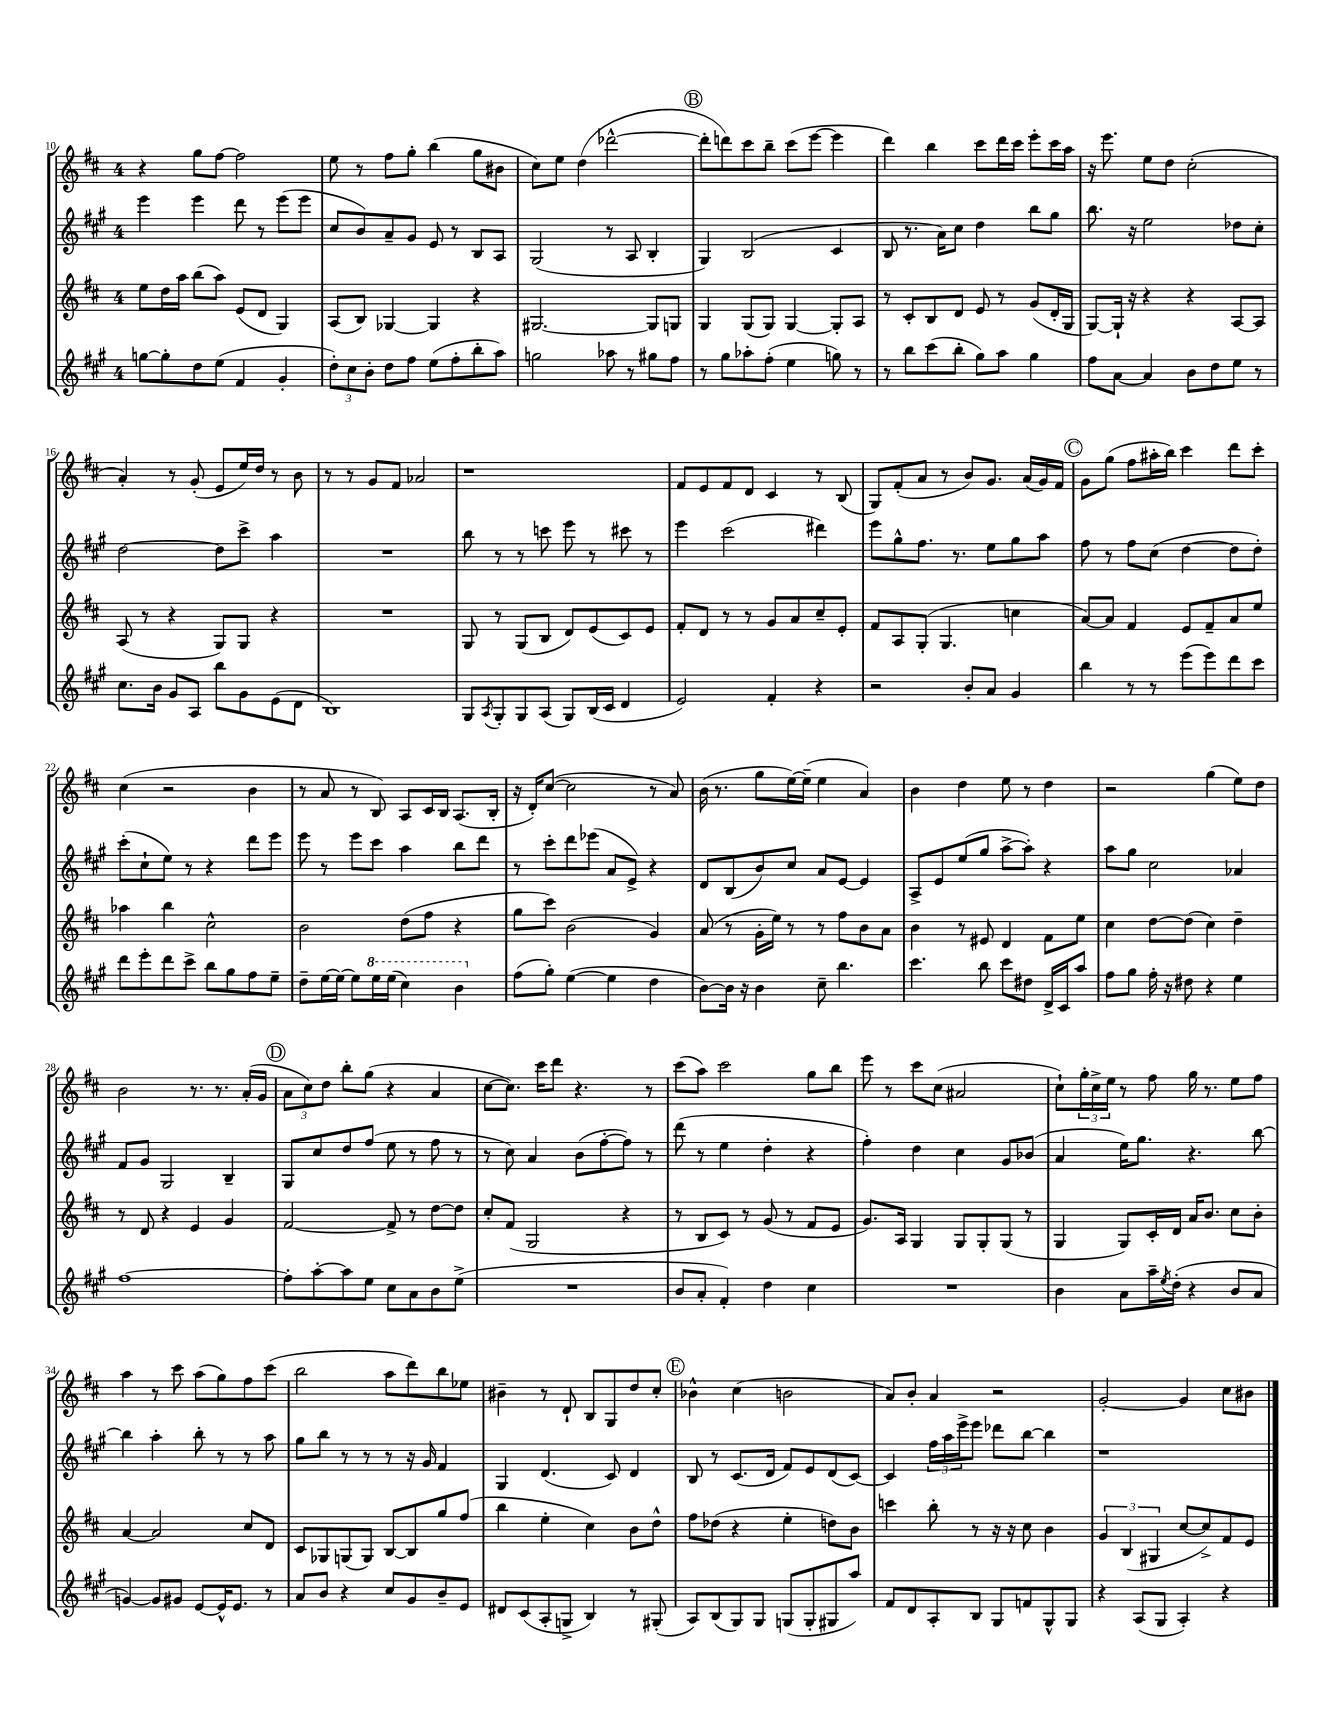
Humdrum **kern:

**kern	**kern	**kern	**kern
*part4	*part3	*part2	*part1
*staff4	*staff3	*staff2	*staff1
*clefG2	*clefG2	*clefG2	*clefG2
*k[f#c#g#]	*k[f#c#]	*k[f#c#g#]	*k[f#c#]
*M4/4	*M4/4	*M4/4	*M4/4
=10	=10	=10	=10
[8ggn\L	8ee\L	4eee\	4r
8gg'\]	16dd\L	.	.
.	16aa\JJ	.	.
8dd\	(8bb\L	4eee\	8gg\L
(8ee\J	8aa\J)	.	[8ff#\J
4f#/	(8e/L	8ddd\	2ff#\]
.	8d/J	8r	.
4g#'/	4G/)	(8eee\L	.
.	.	8eee\J	.
=11	=11	=11	=11
12dd'\L)	(8A/L	8cc#/L	8ee\
12cc#\	.	.	.
.	8B/J)	8b/)	8r
12b'\J	.	.	.
8dd\L	[4G-X/	8a~/	8ff#\L
8ff#\J	.	8g#/J	8gg'\J
(8ee\L	4G-/]	8e/	(4bb\
8ff#'\	.	8r	.
8bb'\	4r	8B/L	8gg\L
8aa\J)	.	8A/J	8b#X\J
=12	=12	=12	=12
2ggn\	[2.G#X/	(2G#/	8cc#\L)
.	.	.	8ee\J
.	.	.	(4dd\
8aa-X\	.	8r	[2ddd-X^^\
8r	.	8A/	.
8gg#X\L	8G#/L]	4B'/	.
8ff#\J	8Gn/J	.	.
!!LO:REH:place=s1:t=B
=13	=13	=13	=13
8r	4G/	4G#/)	8ddd-'\L]
8gg#\L	.	.	8dddn\)
8aa-X'\	(8G/L	(2B/	8ccc#\
(8ff#'\J	8G/J)	.	8bb~\J
4ee\	[4G/	.	(8ccc#\L
.	.	.	[8eee\J
8ggn\)	8G'/L]	4c#/	4eee\]
8r	8A/J	.	.
=14	=14	=14	=14
8r	8r	8B/	4ddd\)
8bb\L	8c#'/L	8.r	.
(8ccc#\	8B/	.	4bb\
.	.	16a\KL)	.
8bb'\J	8d/J	8cc#\J	.
8gg#\L)	8e/	4dd\	8ccc#\L
8aa\J	8r	.	16ddd\L
.	.	.	16ccc#\JJ
4gg#\	(8g/L	8bb\L	8eee'\L
.	16d'/L	8gg#\J	16ccc#\L
.	16G/JJ	.	16aa\JJ
=15	=15	=15	=15
8ff#\L	[8G/L)	8.bb\	16r
.	.	.	8.eee\
[8a\J	16G`/Jk]	.	.
.	16r	16r	.
4a/]	4r	2ee\	8ee\L
.	.	.	8dd\J
8b\L	4r	.	(2cc#'\
8dd\	.	.	.
8ee\J	[8A/L	8dd-X\L	.
8r	8A/J]	8cc#'\J	.
!!LO:LB:g=z
=16	=16	=16	=16
8.cc#\L	(8A/	[2dd\	4a'/)
.	8r	.	.
16b\Jk	.	.	.
8g#/L	4r	.	8r
8A/J	.	.	(8g'/
8bb\L	8G/L)	8dd\L]	8e/L
8g#\	8G/J	8ccc#^\J	16ee/L)
.	.	.	16dd/JJ
(8e\	4r	4aa\	8r
8d\J	.	.	8b\
=17	=17	=17	=17
1B)	1r	1r	8r
.	.	.	8r
.	.	.	8g/L
.	.	.	8f#/J
.	.	.	2a-X/
=18	=18	=18	=18
8G#/L	8G/	8bb\	1r
8qA/	.	.	.
8G#'/	8r	8r	.
8G#/	(8G/L	8r	.
(8A/J	8B/J	8cccn\	.
8G#/L)	8d/L)	8eee\	.
(16B/L	(8e/	8r	.
16c#/JJ	.	.	.
4d/	8c#/)	8ccc#X\	.
.	8e/J	8r	.
=19	=19	=19	=19
2e/)	8f#'/L	4eee\	8f#/L
.	8d/J	.	8e/
.	8r	(2ccc#\	8f#/
.	8r	.	8d/J
4f#'/	8g/L	.	4c#/
.	8a/	.	.
4r	8cc#~/	4ddd#X\)	8r
.	8e'/J	.	(8B/
=20	=20	=20	=20
2r	8f#/L	8eee\L	8G/L)
.	8A/	8gg#^^\	(8f#'/
.	(8G'/J	8.ff#\J	8a/J
.	4.G/	.	8r
.	.	8.r	.
8b'/L	.	.	8b/L)
8a/J	.	8ee\L	8.g/J
4g#/	4ccn\	8gg#\	.
.	.	.	(16a/LL
.	.	8aa\J	16g/)
.	.	.	16f#/JJ
!!LO:REH:place=s1:t=C
=21	=21	=21	=21
4bb\	[8a/L)	8ff#\	8g\L
.	8a/J]	8r	(8gg\J
8r	4f#/	8ff#\L	8ff#\L
8r	.	(8cc#\J	16aa#X'\L
.	.	.	16bb\JJ)
(8eee\L	8e/L	[4dd\	4ccc#\
8eee\)	8f#~/	.	.
8ddd\	8a/	8dd\L]	8ddd\L
8ccc#\J	8ee/J	8dd'\J)	8ccc#'\J
!!LO:LB:g=z
=22	=22	=22	=22
8ddd\L	4aa-X\	(8ccc#'\L	(4cc#\
8eee'\	.	8cc#`\	.
8ddd\	4bb\	8ee\J)	2r
8ccc#^\J	.	8r	.
8bb\L	2cc#^^\	4r	.
8gg#\	.	.	.
8ff#\	.	8ddd\L	4b\
8ee~\J	.	8eee\J	.
=23	=23	=23	=23
8dd~\L	2b\	8eee\	8r
[16ee\L	.	8r	8a/
16ee\JJ_	.	.	.
8ee\L]	.	8eee\L	8r
*8va	*	*	*
16eee\L	.	8ccc#\J	8B/)
(16eee\JJ	.	.	.
4ccc#\)	(8dd\L	4aa\	8A/L
.	8ff#\J	.	16c#/L
.	.	.	16B/JJ
4bb\	4r	8bb\L	(8.A/L
.	.	8ddd\J	.
.	.	.	16B'/Jk
=24	=24	=24	=24
*X8va	*	*	*
(8ff#\L	8gg\L	8r	16r
.	.	.	16d'/KL)
8gg#'\J)	8ccc#\J)	8ccc#'\L	([8cc#/J
([4ee\	(2b\	8ddd\	2cc#\]
.	.	(8eee-X\J	.
4ee\]	.	8a/L	.
.	.	8e^/J)	.
4dd\	4g/)	4r	8r
.	.	.	8a/)
=25	=25	=25	=25
[8b\L)	(8a/	8d/L	(16b\
.	.	.	8.r
16b\Jk]	8r	(8B/	.
16r	.	.	.
4b\	16g'\LL	8b/)	8gg\L
.	16ee\JJ)	.	.
.	8r	8cc#/J	[16ee\L)
.	.	.	(16ee~\JJ]
8cc#~\	8r	8a/L	4ee\
4.bb\	8ff#\L	[8e/J	.
.	8b\	4e/]	4a/)
.	8a\J	.	.
=26	=26	=26	=26
4.ccc#\	4b\	8A^/L	4b\
.	.	8e/	.
.	8r	(8ee/	4dd\
8bb\	8e#X/	8gg#/J	.
8ccc#\L	4d/	[8aa^\L	8ee\
8dd#X\J	.	8aa'\J])	8r
16d^/LL	8f#\L	4r	4dd\
16c#/J	.	.	.
8aa/J	8ee\J	.	.
=27	=27	=27	=27
8ff#\L	4cc#\	8aa\L	2r
8gg#\J	.	8gg#\J	.
16ff#'\	[8dd\L	2cc#\	.
16r	.	.	.
8dd#X\	(8dd\J]	.	.
4r	4cc#\)	.	(4gg\
4ee\	4dd~\	4a-X/	8ee\L)
.	.	.	8dd\J
!!LO:LB:g=z
=28	=28	=28	=28
[1ff#	8r	8f#/L	2b\
.	8d/	8g#/J	.
.	4r	2G#/	.
.	4e/	.	8.r
.	.	.	8.r
.	4g/	4B~/	.
.	.	.	(16a'/LL
.	.	.	16g/JJ
!!LO:REH:place=s1:t=D
=29	=29	=29	=29
8ff#'\L]	[2f#/	8G#/L	12a\L
.	.	.	12cc#\)
[8aa'\	.	8cc#/	.
.	.	.	12dd\J
8aa\]	.	8dd/	8bb'\L
8ee\J	.	(8ff#/J	(8gg\J
8cc#\L	8f#^/]	8ee\	4r
8a\	8r	8r	.
8b\	[8dd\L	8ff#\	4a/
(8ee^\J	8dd\J]	8r	.
=30	=30	=30	=30
1r	8cc#'/L	8r	[8cc#\L
.	(8f#/J	8cc#\)	8.cc#\J])
.	2G/	4a/	.
.	.	.	16ccc#\KL
.	.	.	8ddd\J
.	.	(8b\L	4.r
.	.	[8ff#'\	.
.	4r	8ff#\J])	.
.	.	8r	8r
=31	=31	=31	=31
8b/L	8r	(8ddd\	(8ccc#\L
8a'/J	8B/L	8r	8aa\J)
4f#'/)	8c#/J)	4ee\	2ccc#\
.	8r	.	.
4dd\	(8g/	4dd'\	.
.	8r	.	.
4cc#\	8f#/L	4r	8gg\L
.	8e/J	.	8bb\J
=32	=32	=32	=32
1r	8.g/L)	4ff#'\)	8eee\
.	.	.	8r
.	16A/Jk	.	.
.	4G/	4dd\	8ccc#\L
.	.	.	(8cc#\J
.	8G/L	4cc#\	2a#X/
.	8G'/	.	.
.	(8G/J	8g#/L	.
.	8r	(8b-X/J	.
=33	=33	=33	=33
4b\	4G/	4a/	8cc#`\L)
.	.	.	24gg'\L
.	.	.	24cc#^\
.	.	.	24ee\JJ
8a\L	8G/L)	16ee\KL)	8r
.	.	8.gg#\J	.
16aa~\L	16c#'/L	.	8ff#\
8qee/	.	.	.
(16dd'\JJ	16d/JJ	.	.
4r	16a/KL	4.r	16gg\
.	8.b/J	.	8.r
8b/L	8cc#\L	.	8ee\L
8a/J	8b'\J	[8bb\	8ff#\J
!!LO:LB:g=z
=34	=34	=34	=34
[4gn/)	[4a/	4bb\]	4aa\
8g/L]	2a/]	4aa'\	8r
8g#X/J	.	.	8ccc#\
[8e/L	.	8bb'\	(8aa\L
16e^^/K]	.	8r	8gg\)
8.e/J	.	.	.
.	8cc#/L	8r	8ff#\
8r	8d/J	8aa\	(8ccc#\J
=35	=35	=35	=35
8a/L	8c#/L	8gg#\L	2bb\
8b/J	8G-X/	8bb\J	.
4r	(8Gn/	8r	.
.	8G/J)	8r	.
8cc#/L	[8B/L	8r	8aa\L
8g#/	8B/]	16r	8ddd\)
.	.	16g#/	.
8b~/	8gg/	4f#/	8bb\
8e/J	(8ff#/J	.	8ee-X\J
=36	=36	=36	=36
8d#X/L	4bb\	4G#/	4b#X~\
(8c#/	.	.	.
8A'/	4ee'\	(4.d/	8r
8Gn^/J	.	.	8d`/
4B/)	4cc#\)	.	8B/L
.	.	8c#/)	8G/
8r	8b\L	4d/	8dd/
(8G#X'/	8dd^^\J	.	8cc#'/J
!!LO:REH:place=s1:t=E
=37	=37	=37	=37
8A/L)	8ff#\L	8B/	4b-X^^\
(8B/	(8dd-X\J	8r	.
8G#/)	4r	(8.c#/L	(4cc#\
8G#/J	.	.	.
.	.	16d/Jk	.
(8Gn/L	4ee'\	8f#/L)	2bn\
8G'/	.	8e/	.
8G#X/	8ddn\L)	(8d/	.
8aa/J)	8b\J	[8c#/J)	.
=38	=38	=38	=38
8f#/L	4cccn\	4c#/]	8a/L)
8d/	.	.	8b'/J
8A'/	8bb'\	24ff#\LL	4a/
.	.	24aa\	.
.	.	24eee^\J	.
8B/J	8r	8eee\J	.
8G#/L	16r	8ddd-X\L	2r
.	16r	.	.
8fn/	8cc#\	[8bb\J	.
8G#^^/	4b\	4bb\]	.
8G#/J	.	.	.
=39	=39	=39	=39
4r	6g/	1r	[2g'/
.	(6B/	.	.
(8A/L	.	.	.
.	6G#X/	.	.
8G#/J	.	.	.
4A'/)	[8cc#/L	.	4g/]
.	8cc#^/])	.	.
4r	8f#/	.	8cc#\L
.	8e/J	.	8b#X\J
==	==	==	==
*-	*-	*-	*-
